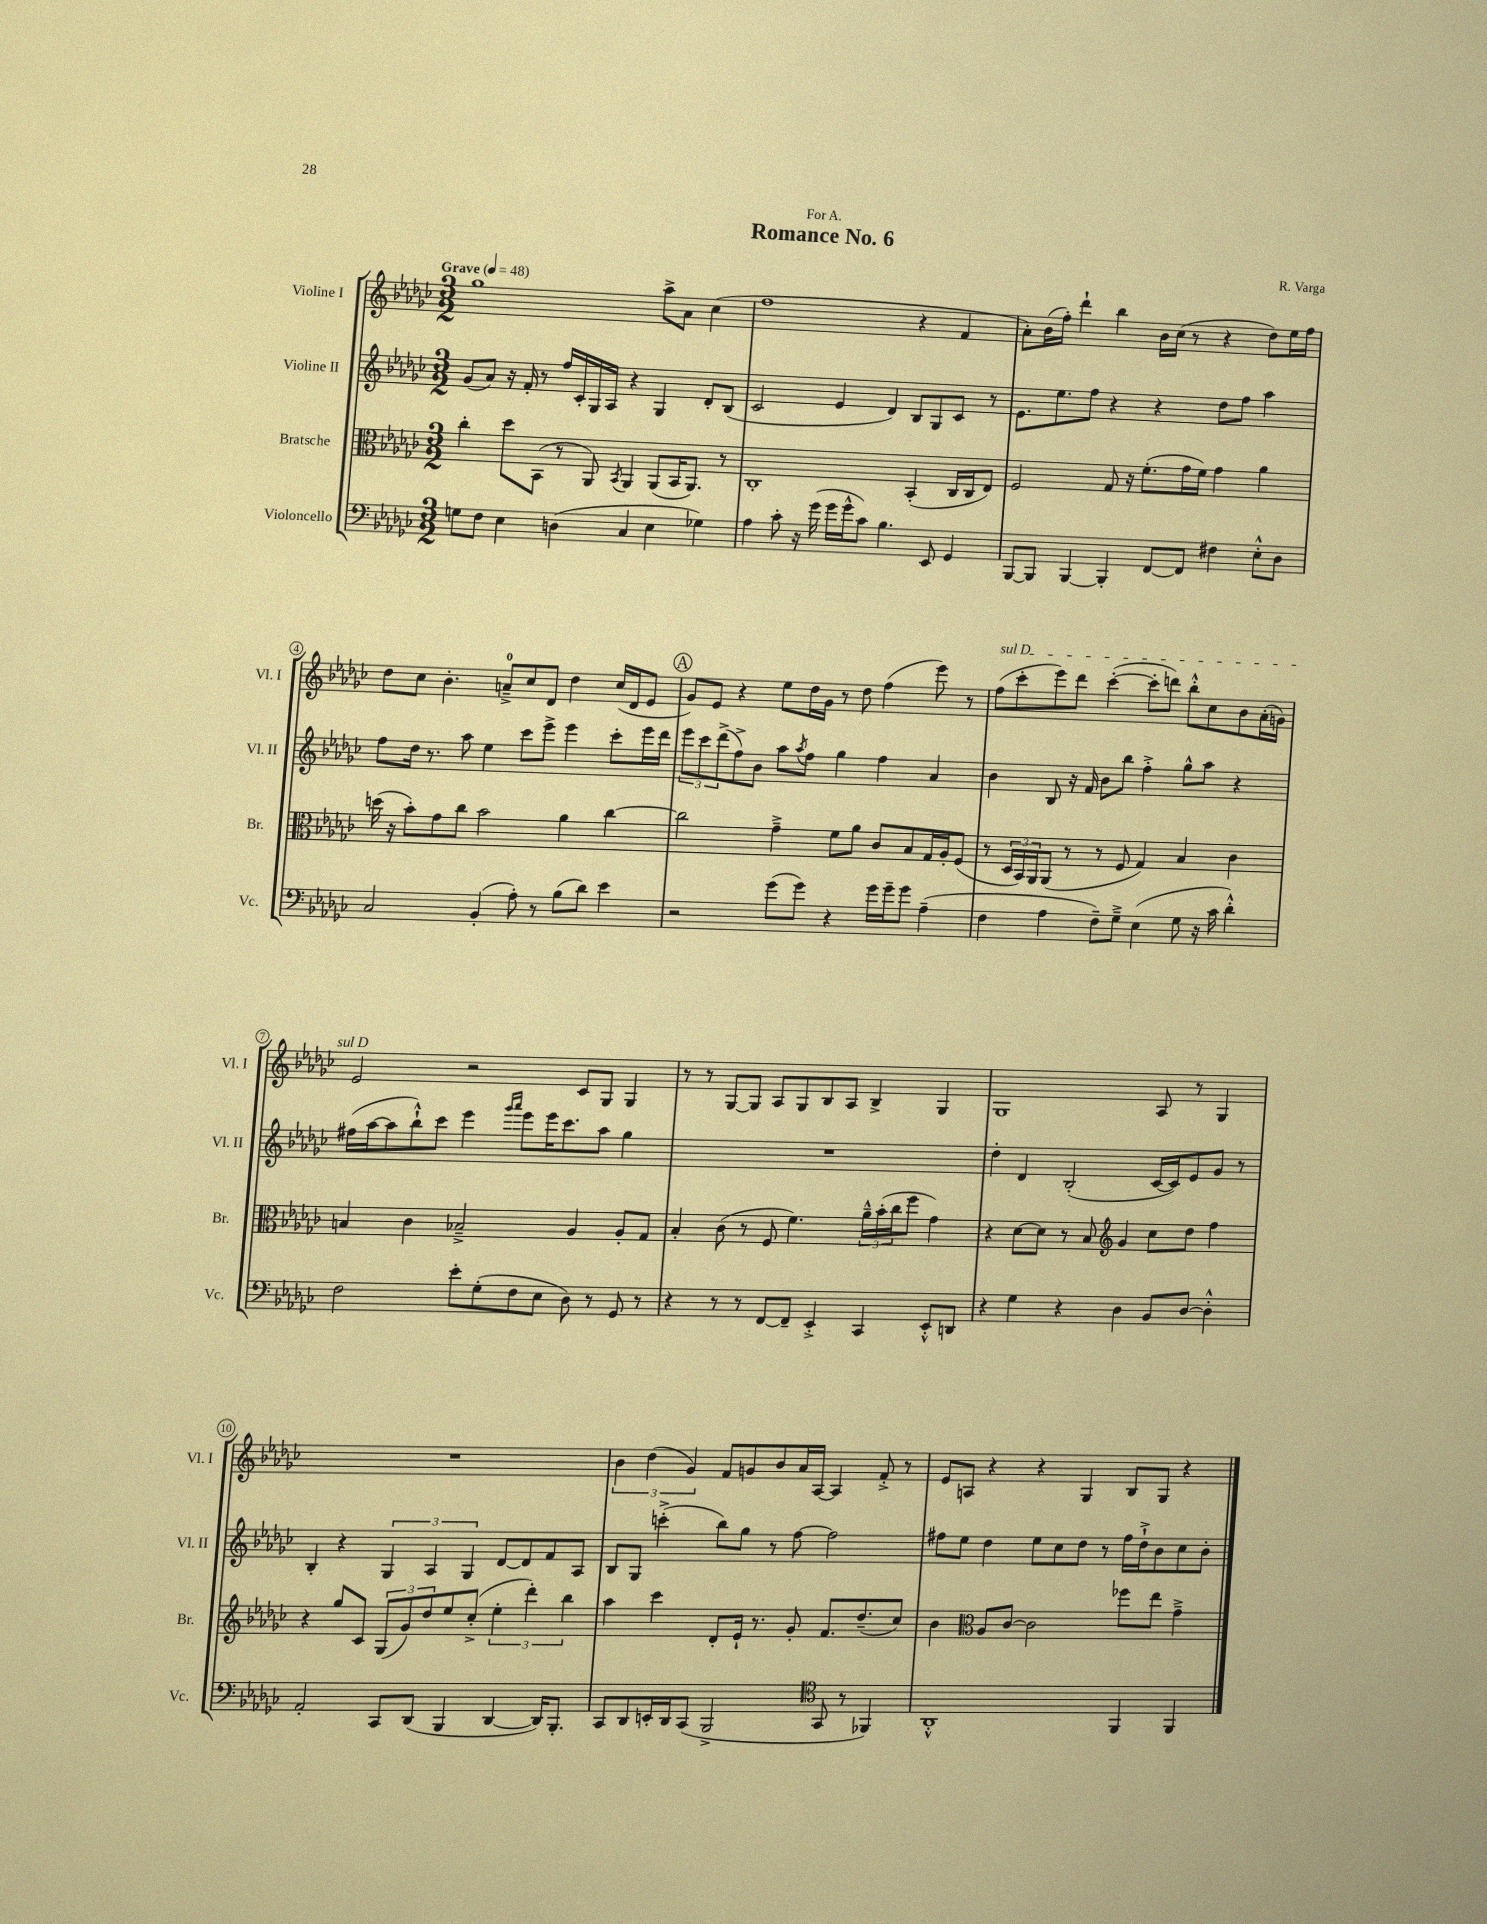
\header { title = "Romance No. 6" composer = "R. Varga" dedication = "For A." }
<<
\new StaffGroup <<
\new Staff = "s0" \with { instrumentName = "Violine I" shortInstrumentName = "Vl. I" } {
    \clef treble \key ges \major \numericTimeSignature \time 3/2 \tempo "Grave" 4 = 48
    ges''1 aes''8-> aes'8 ces''4( |
    f''1 r4 f'4 |
    aes'8-.) bes'16( f''16-.) des'''4-! bes''4 bes'16 ces''16( r8 r4 des''8) ees''16 f''16 |
    des''8 ces''8 bes'4.-. a'8-0---> ces''8 des'8 des''4 ces''16( des'16 ees'8 |
    \mark \markup { \circle "A" } ges'8) ees'8 r4 ees''8 des''16 ges'16 r8 des''8 f''4( ees'''8) r8 |
    \once \override TextSpanner.bound-details.left.text = \markup { \italic "sul D" } f''8\startTextSpan( ces'''8-. ees'''8) des'''8 ces'''4~-.( ces'''8-. d'''8) bes''8-.-^ ces''8 bes'8 aes'16-.( g'16) |
    ees'2\stopTextSpan r2 ces'8 ges8 ges4 |
    r8 r8 ges8~ ges8 aes8 ges8 bes8 aes8 bes4-> ges4 |
    ges1 aes8 r8 ges4 |
    R1. |
    \tuplet 3/2 { bes'4 des''4( ges'4) } f'8 g'8 bes'8 aes'16 aes16~ aes4 f'8-.-> r8 |
    ees'8 a8 r4 r4 ges4 bes8 ges8 r4 \bar "|." |
}
\new Staff = "s1" \with { instrumentName = "Violine II" shortInstrumentName = "Vl. II" } {
    \clef treble \key ges \major \numericTimeSignature \time 3/2
    ges'8( aes'8) r16 f'16-. r8 f''16 ces'16-. ges16 aes16 r4 ges4 des'8-. bes8( |
    ces'2 ees'4 des'4) bes8 ges8 ces'8 r8 |
    ees'8. ees''8. f''8 r4 r4 des''8 f''8 aes''4 |
    f''8 des''16 r8. aes''8 ees''4 ces'''8 ees'''8-> ees'''4 ces'''8-. ees'''16 des'''16 |
    \mark \markup { \circle "A" } \tuplet 3/2 { ees'''8 ces'''8 des'''8->( } f''8->) bes'8 aes''8 \acciaccatura { aes''8 } f''8 ges''4 f''4 aes'4 |
    bes'4 bes8 r16 f'16 bes'8 bes''8 f''4-.-> ges''8-^ aes''8 r4 |
    fis''16( aes''16~ aes''8 bes''8-!-^) ces'''8 ees'''4 \grace { ges'''16 aes'''16 } ees'''8 ees'''16 ces'''8. aes''8 ges''4 |
    R1. |
    des''4-. des'4 bes2-.( ces'16~ ces'16) ees'8 ges'8 r8 |
    bes4-. r4 \tuplet 3/2 { ges4 aes4 ges4 } des'8~ des'8 f'8 aes8 |
    bes8 ges8 c'''4-.->( bes''8) ges''8 r8 f''8~ f''2 |
    fis''8 ees''8 des''4 ees''8 ces''8 des''8 r8 fis''16 des''16-!-> bes'8 ces''8 bes'8-. \bar "|." |
}
\new Staff = "s2" \with { instrumentName = "Bratsche" shortInstrumentName = "Br." } {
    \clef alto \key ges \major \numericTimeSignature \time 3/2
    ces''4-. des''8 bes,8( r8 aes,8) \acciaccatura { bes,8 } aes,4 aes,8( bes,16 aes,8.) r8 |
    ces1-. bes,4-.( ces16 ces16 ees8) |
    f2 ges8 r16 f'8.-.( ges'16 f'16) ges'4 aes'4 |
    d''16( r16 bes'8-.) ges'8 ces''8 bes'2 aes'4 ces''4~ |
    \mark \markup { \circle "A" } ces''2 ges'4---> f'8 aes'8 ces'8 bes8 ges16 aes16-. f8( |
    r8 \tuplet 3/2 { des16 bes,16) aes,16 } aes,8( r8 r8 f8 ges4) bes4 ces'4 |
    b4 ces'4 bes2---> aes4 aes8-. ges8 |
    bes4-. ces'8( r8 f8 f'4.) \tuplet 3/2 { aes'16---^ bes'16-.( ces''16 } f''8 ges'4) |
    r4 des'8~ des'8 r8 bes8 \clef treble ges'4 ces''8 des''8 f''4 |
    r4 ges''8 ces'8 \tuplet 3/2 { ges8( ges'8) des''8 } ees''8 ces''8-.->( \tuplet 3/2 { ees''4-. des'''4-.) bes''4 } |
    aes''4 ces'''4 des'8-. ees'16-! r8. ges'8-. f'8. des''8.--( ces''8) |
    bes'4 \clef alto aes8 ces'8~ ces'2 fes''8 ees''8 ges'4---> \bar "|." |
}
\new Staff = "s3" \with { instrumentName = "Violoncello" shortInstrumentName = "Vc." } {
    \clef bass \key ges \major \numericTimeSignature \time 3/2
    g8 f8 ees4 d4( ces4 ees4 ges4) |
    aes4 ces'8-. r16 ges'16( ges'16 ges'16-^ ces'8) bes4. ees,8 ges,4 |
    bes,,8~ bes,,8 bes,,4~ bes,,4-. f,8~ f,8 fis4 ees8-.-^ des8 |
    ces2 bes,4-.( aes8-.) r8 bes8( des'8) ees'4 |
    \mark \markup { \circle "A" } r2 ges'8( ges'8) r4 ges'16 ges'16-- ges'8 aes4--( |
    f4 aes4 f8--) ges8---> ees4( ges8 r16 ces'16 des'4-.-^) |
    f2 ees'8-. ges8-.( f8 ees8 des8) r8 ges,8 r8 |
    r4 r8 r8 f,8~ f,8-- ees,4-.-> ces,4 ees,8-.-^ d,8 |
    r4 ges4 r4 des4 bes,8 des8~ des4-.-^ |
    aes,2-. ces,8 des,8( bes,,4 des,4~ des,16) bes,,8.-. |
    ces,8 des,8 e,16-. des,16 ces,8( bes,,2-> \clef tenor ges,8 r8 fes,4) |
    aes,1-.-^ f,4 f,4 \bar "|." |
}
>>
>>
\layout { \context { \Score \override BarNumber.stencil = #(make-stencil-circler 0.1 0.3 ly:text-interface::print) } }
